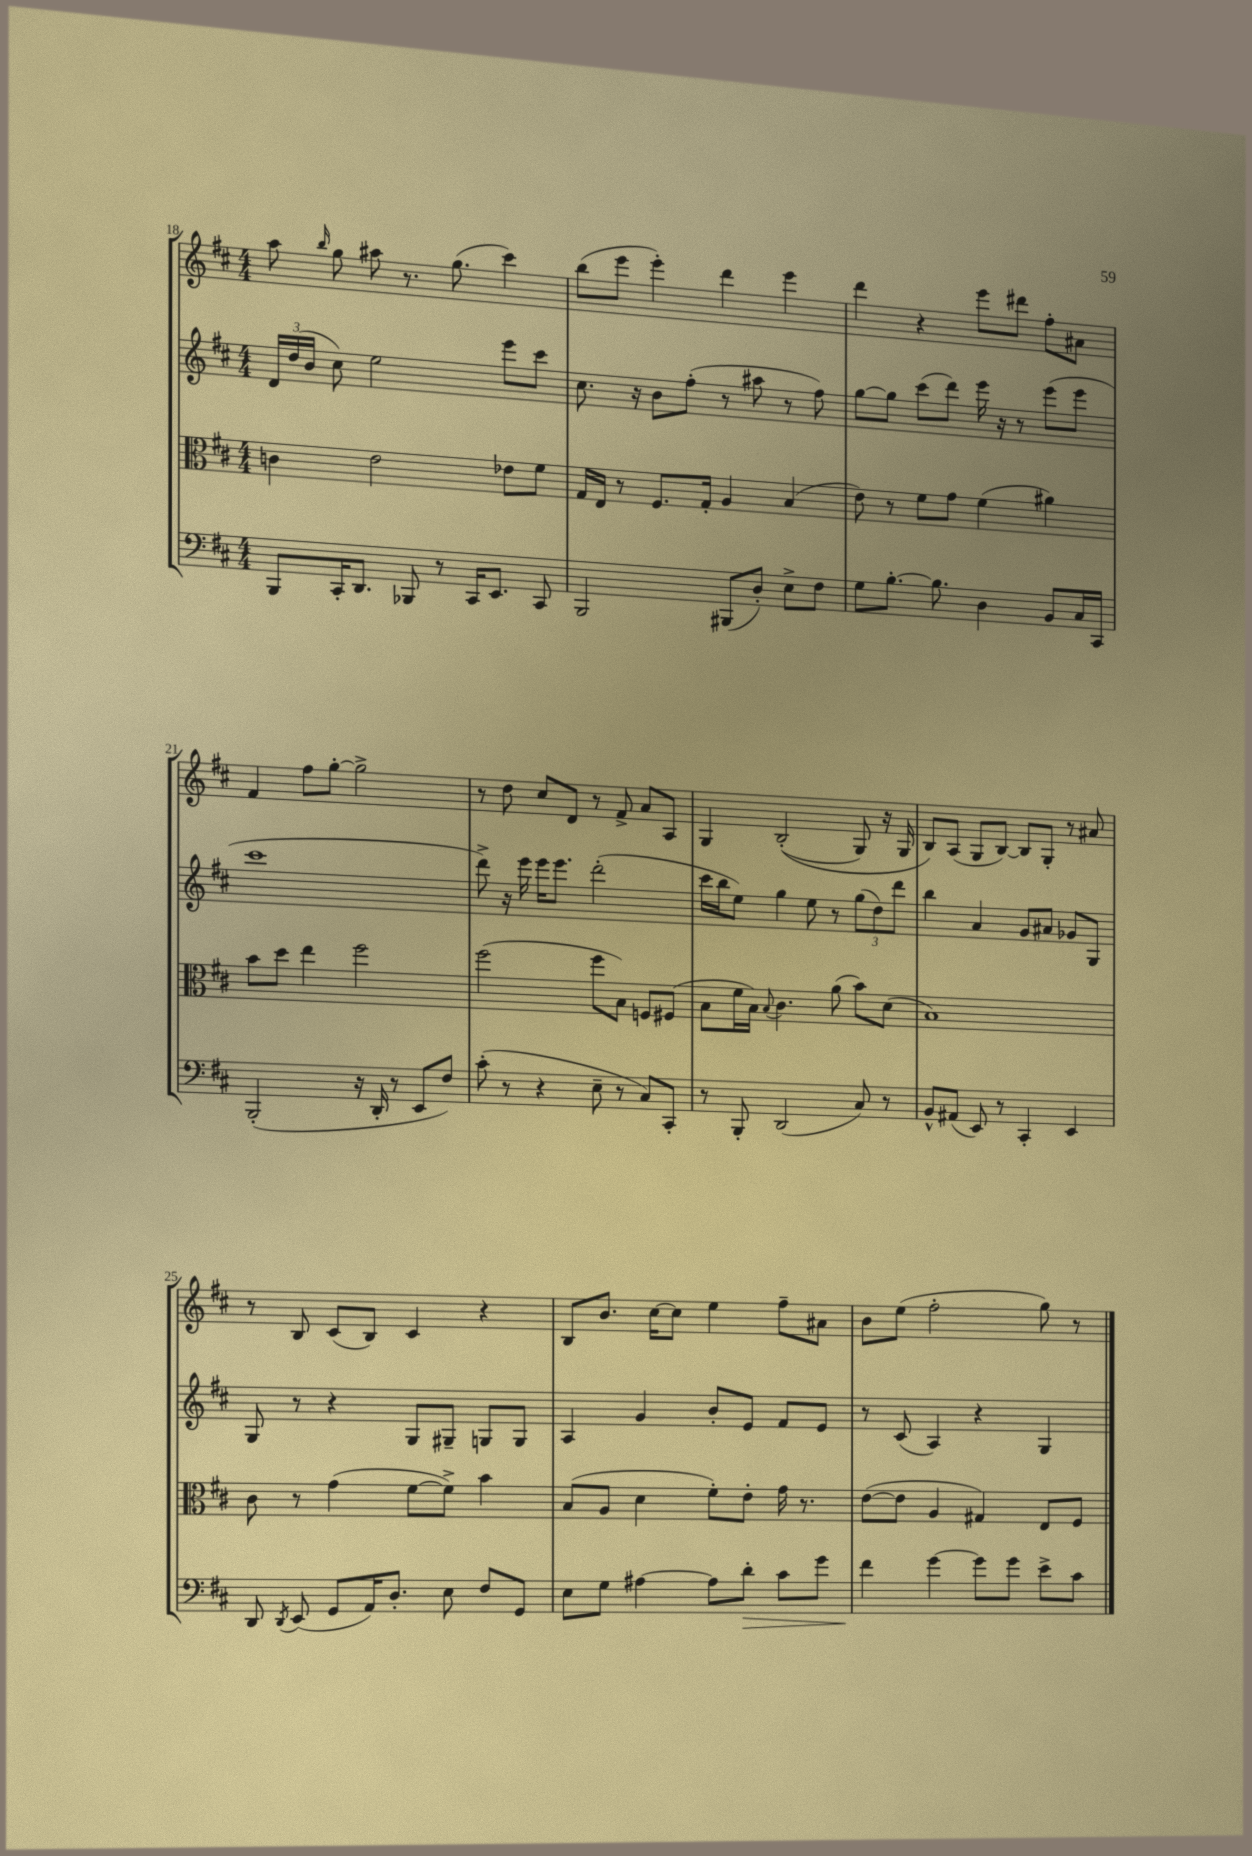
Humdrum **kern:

**kern	**kern	**kern	**kern
*staff4	*staff3	*staff2	*staff1
*clefF4	*clefC3	*clefG2	*clefG2
*k[f#c#]	*k[f#c#]	*k[f#c#]	*k[f#c#]
*M4/4	*M4/4	*M4/4	*M4/4
8BBB	4c	24d	8aa
.	.	(24dd	.
.	.	24b	.
.	.	.	16qqbb
16CC#'	.	8cc#)	8gg
8.DD	.	.	.
.	2e	2ee	8aa#
8BBB-	.	.	8.r
8r	.	.	.
.	.	.	(8.gg
16CC#	.	.	.
8.EE	.	.	.
.	8e-	8eee	4ccc#)
8CC#	8f#	8ccc#	.
=	=	=	=
2BBB	16G	8.cc#	(8bb
.	16E	.	.
.	8r	.	8eee
.	.	16r	.
.	8.F#	8b	4eee')
.	.	(8ff#'	.
.	16G'	.	.
(8BBB#	4A	8r	4ddd
8D')	.	8aa#	.
8E^	(4B	8r	4eee
8F#	.	8ff#)	.
=	=	=	=
8G	8e)	[8gg	4ddd
[8.B'	8r	8gg]	.
.	8f#	(8ccc#	4r
8.B]	.	.	.
.	8g	8ddd)	.
4D	(4f#	16eee	8eee
.	.	16r	.
.	.	8r	8ddd#
8BB	4a#)	(8eee	8ff#'
16C#	.	8eee	8a#
16CC#	.	.	.
=	=	=	=
(2BBB'	8b	1ccc#	4f#
.	8dd	.	.
.	4ee	.	8ff#
.	.	.	[8gg'
16r	2ff#	.	2gg^]
16DD'	.	.	.
8r	.	.	.
8EE	.	.	.
8F#)	.	.	.
=	=	=	=
(8c#'	(2ff#	8ddd^)	8r
8r	.	16r	8dd
.	.	16eee	.
4r	.	16eee	8cc#
.	.	8.eee	.
.	.	.	8d
8E~	8ff#	(2ddd'	8r
8r	8B)	.	8f#^
8C#)	8F	.	8a
8CC#'	(8F#	.	8A
=	=	=	=
8r	8B	16ccc#	4G
.	.	16bb	.
8BBB'	16f#	8ee)	.
.	16B)	.	.
.	8qqB	.	.
(2DD	4.c#	4gg	&((2B'
.	.	8ee	.
.	(8a	8r	.
8C#)	8b)	(12gg	8G)
.	.	12dd)	.
8r	(8d	.	16r
.	.	12ddd	.
.	.	.	16G
=	=	=	=
8BB^^	1B)	4bb	8B&)
(8AA#	.	.	(8A
8EE)	.	4a	8G
8r	.	.	[8B)
4CC#'	.	8g	8B]
.	.	8a#	8G'
4EE	.	8g-	8r
.	.	8G	8a#
=	=	=	=
8DD	8c#	8G	8r
8qDD	.	.	.
(8EE	8r	8r	8B
8GG	(4g	4r	(8c#
16AA)	.	.	8B)
8.D'	.	.	.
.	[8f#	8G	4c#
8E	8f#^])	8G#~	.
8F#	4b	8G	4r
8GG	.	8G	.
=	=	=	=
8E	(8B	4A	8B
8G	8A	.	8.b
[4A#	4d	4g	.
.	.	.	[16cc#
.	.	.	8cc#]
8A#]	8f#')	8b'	4ee
8d'	8e'	8e	.
8c#	16g	8f#	8ff#~
.	8.r	.	.
8g	.	8e	8a#
=	=	=	=
4f#	([8e	8r	8b
.	8e]	(8c#	(8ee
[4g	4A	4A)	2ff#'
8g]	4G#)	4r	.
8g	.	.	.
8e^	8E	4G	8gg)
8c#	8F#	.	8r
==	==	==	==
*-	*-	*-	*-
